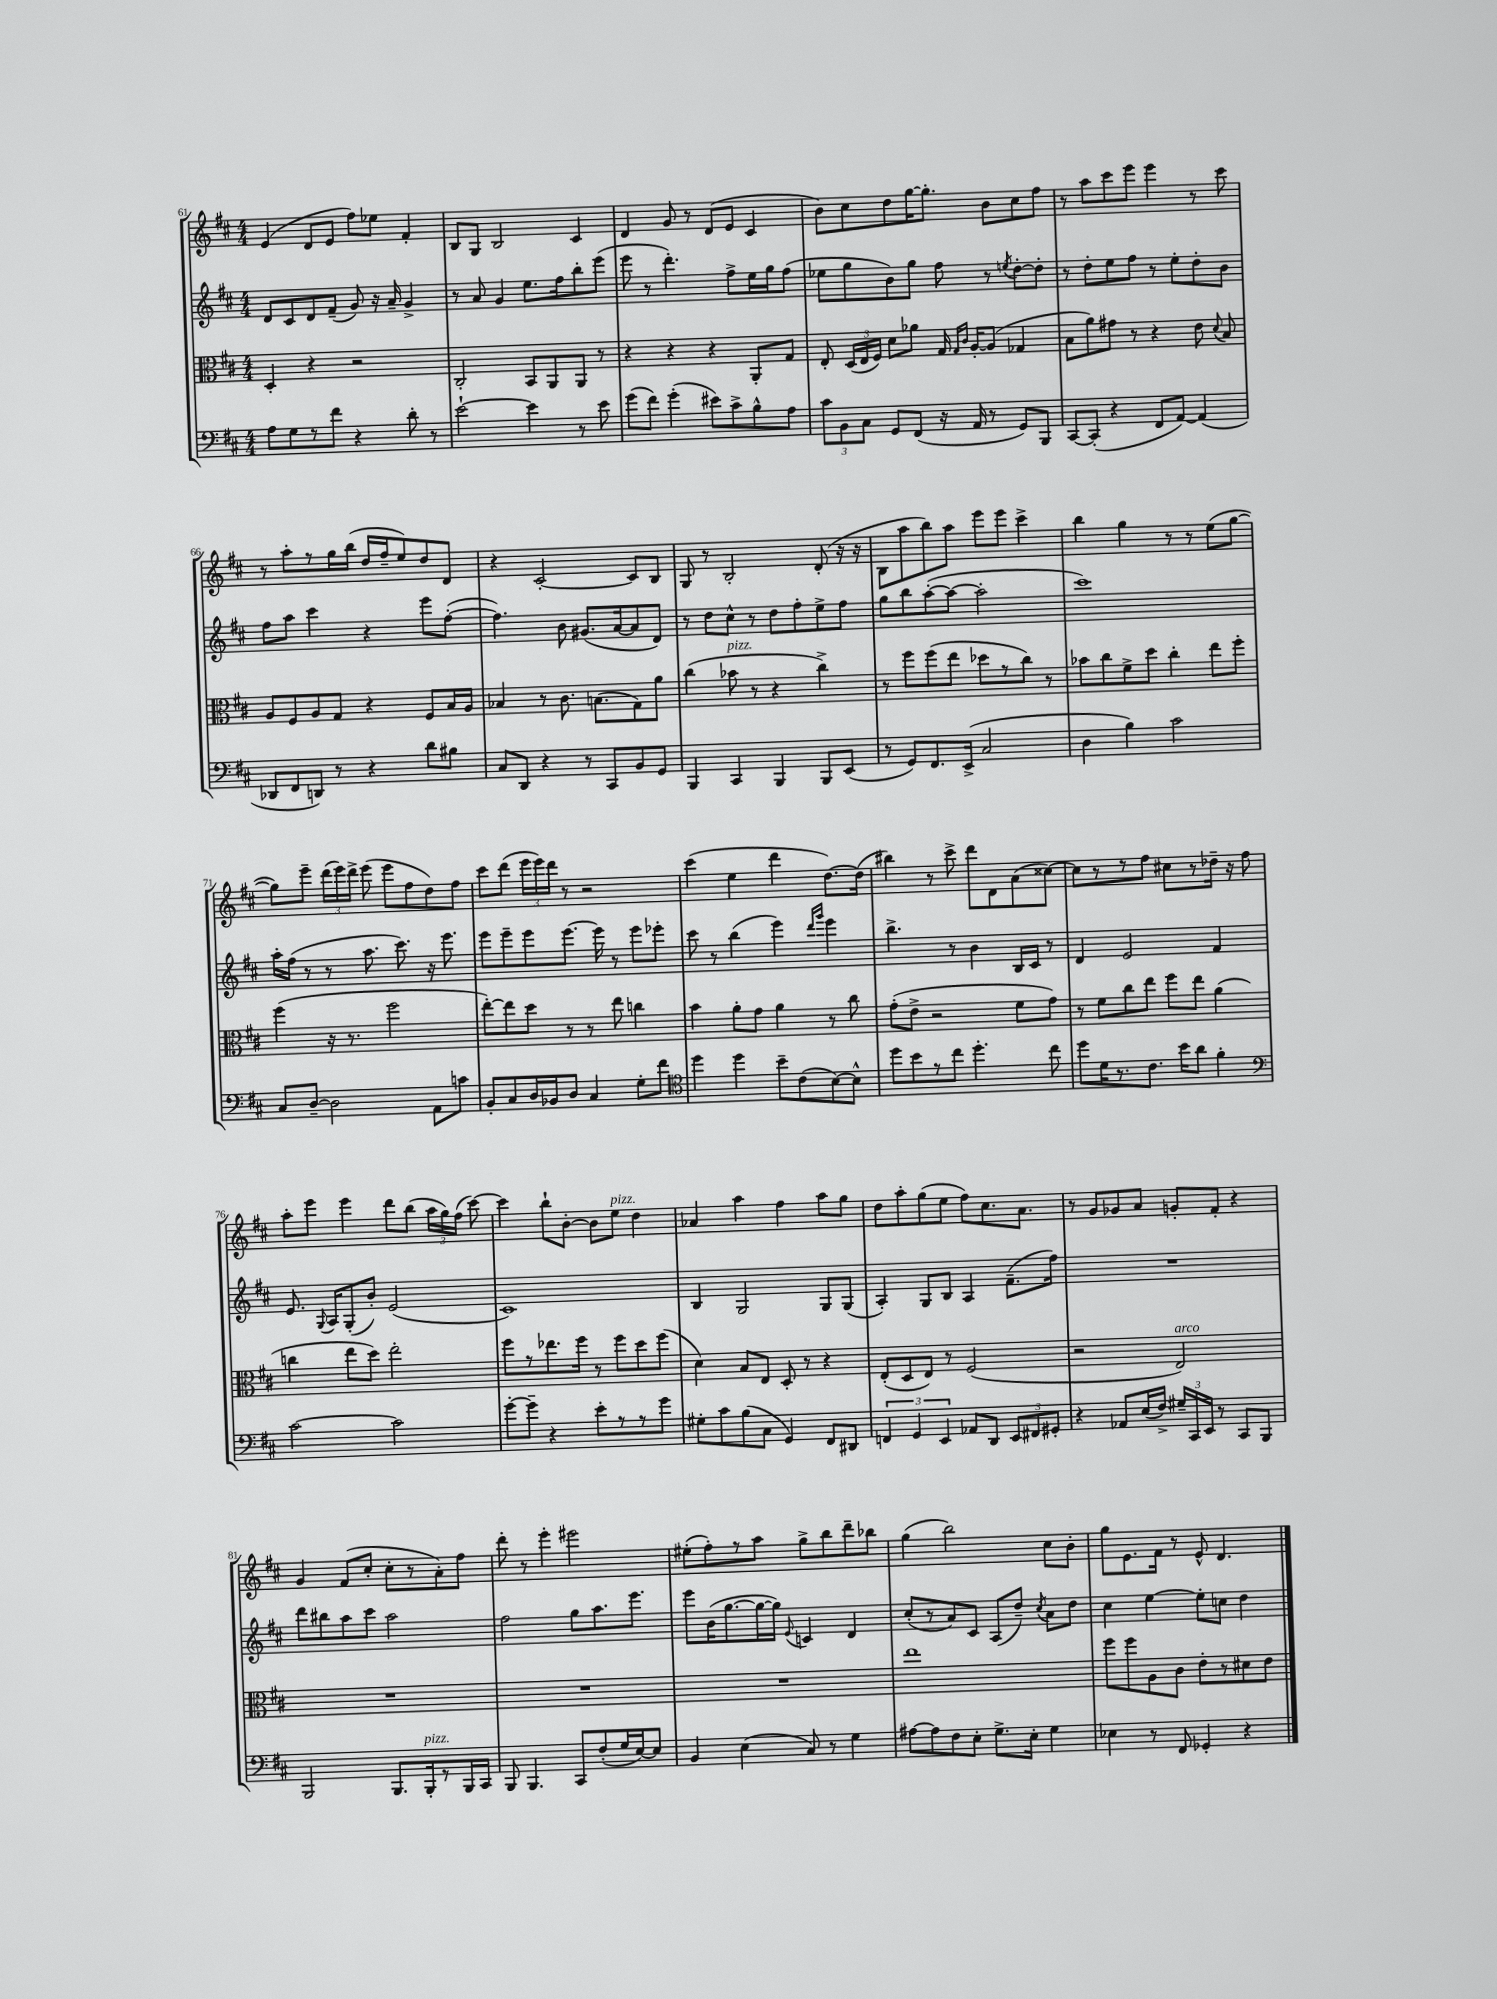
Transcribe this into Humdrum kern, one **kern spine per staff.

**kern	**kern	**kern	**kern
*staff4	*staff3	*staff2	*staff1
*clefF4	*clefC3	*clefG2	*clefG2
*k[f#c#]	*k[f#c#]	*k[f#c#]	*k[f#c#]
*M4/4	*M4/4	*M4/4	*M4/4
8A\L	4D'/	8d/L	(4e/
8G\	.	8c#/	.
8r	4r	8d/	8d/L
8f#\J	.	(8f#~/J	8e/J
4r	2r	8g/)	8ff#\L)
.	.	16r	8ee-\J
.	.	16a~/	.
8d'\	.	4g^/	4f#'/
8r	.	.	.
=	=	=	=
[2e`\	2C#'/	8r	8B/L
.	.	8a/	8G/J
.	.	4g/	2B/
4e\]	8BB/L	8.ee\L	.
.	8AA/	.	.
.	.	16ff#\k	.
8r	8AA/J	8bb'\	4c#/
8e\	8r	(8eee\J	.
=	=	=	=
(8g\L	4r	8eee\	4d/
8f#\J)	.	8r	.
(4g'\	4r	4.ddd'\)	8g/
.	.	.	8r
8e#\L)	4r	.	(8d/L
8c#^\	.	8ff#^\L	8e/J
8B^^\	8AA'/L	16ee\L	4c#/
.	.	16gg\J	.
8A\J	8G/J	(8ff#\J	.
=	=	=	=
12c#\L	8E'/	8ee-\L	8b\L)
12BB\	.	.	.
.	(24D/LL	8gg\	8cc#\
12C#\J	24E/	.	.
.	24F#/JJ)	.	.
8GG/L	8d\L	8b\)	8dd\
(8FF#/J	8a-\J	8gg\J	[16gg\K
.	.	.	8.gg'\]J
16r	16G/	8ff#\	.
.	16qqG/LL	.	.
.	16qqc#/JJ	.	.
16AA/	[16A'/LK	.	.
8r	(8A/]J	8r	8b\L
.	.	8qee/	.
8GG/L)	4G-/	[8dd'\L	8cc#\
8BBB/J	.	8dd'\]J	8ff#\J
=	=	=	=
[8CC#/L	8B\L	8r	8r
(8CC#'/]J	8a\)	8dd'\L	8aa\L
4r	8g#\J	8ee\	8ccc#\
.	8r	8ff#\J	8eee\J
8FF#/L	4r	8r	4eee\
[8AA/J)	.	8ee'\L	.
(4AA/]	8e\	8dd'\	8r
.	8qqd/	.	.
.	8B/	8b\J	8ccc#\
=	=	=	=
8DD-/L	8A/L	8ff#\L	8r
8FF#/	8F#/	8aa\J	8aa'\L
8DD/J)	8A/	4ccc#\	8r
8r	8G/J	.	16gg\L
.	.	.	(16bb\JJ
4r	4r	4r	16dd/LL
.	.	.	16ff#~/J
.	.	.	8ee/)
8d\L	8F#/L	8eee\L	8dd/
8B#\J	16B/L	([8ff#'\J	8d/J
.	16A/JJ	.	.
=	=	=	=
8C#/L	4B-/	4.ff#\])	4r
8DD/J	.	.	.
4r	8r	.	[2c#'/
.	8.c#\	8b\	.
8r	.	(8.g#/L	.
.	(8.B\L	.	.
8CC#/L	.	.	.
.	.	[16a/k	.
8BB/	8G\)	8a/]	8c#/]L
8GG/J	8a\J	8d/J)	8B/J
=	=	=	=
4BBB/	(4cc#\	8r	8G/
.	.	8dd\L	8r
4CC#/	8b-\	8cc#^^\J	2B'/
.	8r	8r	.
4BBB/	4r	8dd\L	.
.	.	8ff#'\	.
8BBB/L	4cc#^\)	8ee^\	(8d'/
(8EE/J	.	8ff#\J	16r
.	.	.	16r
=	=	=	=
8r	8r	8gg\L	8B\L
8GG/L)	8ff#\L	8bb\	8aa\
8.FF#/	(8ff#\	([8aa'\	8bb\)
.	8ee\J	8aa\_J	8aa\J
(16EE^/Jk	.	.	.
2C#/	8dd-\L	2aa'\]	8eee\L
.	8r	.	8eee\J
.	8cc#\J)	.	4ccc#^\
.	8r	.	.
=	=	=	=
4D\	8b-\L	1ccc#)	4bb\
.	8cc#\	.	.
4B\)	8f#^\	.	4gg\
.	8dd\J	.	.
2c#\	4cc#'\	.	8r
.	.	.	8r
.	8ee\L	.	(8ee\L
.	8ff#'\J	.	[8gg\J
=	=	=	=
8C#/L	(4ff#\	16aa'\LL	8gg\]L)
.	.	(16ff#\JJ	.
[8D~/J	.	8r	8eee~\J
2D\]	16r	8r	(24ddd\LL
.	.	.	24eee\)
.	8.r	.	.
.	.	.	24ddd^\JJ
.	.	8.aa\	(8eee\
.	2ff#\	.	8eee\L
.	.	8.ccc#\)	.
.	.	.	8ff#\
8AA\L	.	16r	8dd\)
.	.	8.eee\	.
8c\J	.	.	8ff#\J
=	=	=	=
8BB'/L	[8ee'\L)	8eee\L	8ccc#\L
8C#/	8ee\]	8eee~\	(8ddd\J
16D/L	8dd\J	8eee\	24eee\LL
.	.	.	24eee\)
16BB-/J	.	.	.
.	.	.	24ddd\JJ
8D/J	8r	[8.eee\J	8r
4C#/	8r	.	2r
.	.	16eee\]	.
.	8ee\	8r	.
8G'\L	4cc\	8eee\L	.
8f#\J	.	8eee-'\J	.
=	=	=	=
*clefC4	*	*	*
4dd\	4b\	8ccc#\	(4ccc#\
.	.	8r	.
4dd\	8a'\L	(4bb\	4ee\
.	8g\J	.	.
8b~\L	4a\	4eee\)	4ddd\
(8c#\	.	.	.
.	.	16qqddd/LL	.
.	.	16qqggg/JJ	.
[8B\)	8r	4eee\	[8.dd\L)
8B^^\]J	8cc#\	.	.
.	.	.	(16dd\]Jk
=	=	=	=
8dd\L	(8g'\L	4.bb^\	4bb#\)
8b\	8e^\J	.	.
8r	2r	.	8r
8cc#\J	.	8r	8ccc#^\
4.dd'\	.	4b\	8ddd\L
.	.	.	8d\
.	8f#\L	16B/LL	(8a\
.	.	16c#/JJ	.
8cc#\	8g\J)	8r	[8cc##\J)
=	=	=	=
8dd\L	8r	4d/	8cc##\]L
16d\K	8f#\L	.	8r
8.r	.	.	.
.	8cc#\	2e/	8r
8.c#\J	8ee\J	.	8ff#\J
.	8ff#\L	.	8cc#\L
16b\LK	.	.	.
8a\J	8ee\J	.	8r
4f#'\	(4a\	4f#/	16dd-~\Jk
.	.	.	16r
.	.	.	8ff#\
=	=	=	=
*clefF4	*	*	*
[2c#\	4cc\	8.e/	8aa'\L
.	.	.	8eee\J
.	.	8qqG/	.
.	.	16A/LK	.
.	8ee\L	(8G'/	4eee\
.	8dd\J)	8b'/J)	.
2c#\]	2ee'\	(2e/	8ddd\L
.	.	.	(8bb\J
.	.	.	24aa\LL
.	.	.	24gg\)
.	.	.	(24ff#\JJ
.	.	.	[8ccc#\)
=	=	=	=
[8g'\L	8ff#\L	1c#)	4ccc#\]
8g~\]J	8r	.	.
4r	8.ee-\	.	8bb`\L
.	.	.	[8b'\J
.	16ff#\Jk	.	.
8e'\L	8r	.	8b\]L
8r	8ff#\L	.	8ee\J
8r	8dd\	.	4dd\
8g\J	(8ff#\J	.	.
=	=	=	=
8G#'\L	4d\)	4B/	4a-/
8c#\	.	.	.
(8B\	8B/L	2G/	4aa\
8C#\J	8E/J	.	.
4GG/)	8D'/	.	4ff#\
.	8r	.	.
8FF#/L	4r	8G/L	8aa\L
8DD#/J	.	(8G/J	8gg\J
=	=	=	=
6FF/	(8E'/L	4A'/)	8dd\L
.	8D/	.	8aa'\
6GG/	.	.	.
.	8E/J)	8G/L	(8gg\
6EE/	.	.	.
.	8r	8B/J	8ee\J
8AA-/L	(2F#/	4A/	8ff#\L)
8DD/J	.	.	8.cc#\
12EE/L	.	(8.f#~\L	.
.	.	.	8.a\J
12FF#/	.	.	.
12GG#'/J	.	.	.
.	.	16ff#\Jk)	.
=	=	=	=
4r	2r	1r	8r
.	.	.	8g/L
8AA-/L	.	.	8g-/
(16E/L	.	.	8a/J
16F#^/JJ)	.	.	.
24G#~/LL	2E/)	.	8g'/L
24CC#/	.	.	.
24EE/JJ	.	.	.
8r	.	.	8f#'/J
8CC#/L	.	.	4r
8BBB/J	.	.	.
=	=	=	=
2BBB/	1r	8ddd\L	4g/
.	.	8bb#\	.
.	.	8aa\	(8f#/L
.	.	8ccc#\J	8cc#'/J
8.BBB/L	.	2aa\	8cc#'\L
.	.	.	8r
16BBB'/k	.	.	.
8r	.	.	8a'\)
16BBB/L	.	.	8ff#\J
16CC#/JJ	.	.	.
=	=	=	=
8BBB/	1r	2ff#\	8ddd'\
4.BBB/	.	.	8r
.	.	.	4eee'\
8CC#/L	.	8gg\L	2eee#\
(8F#'/	.	8.aa\	.
16G/L	.	.	.
[16E/J)	.	8.eee\J	.
8E/]J	.	.	.
=	=	=	=
4BB/	1r	8eee\L	(8ee#'\L
.	.	(16b\K	8ff#'\)
.	.	[8.gg\	.
(4E\	.	.	8r
.	.	16gg\_L	8aa\J
.	.	16gg\]JJ)	.
.	.	8qqe/	.
8C#/)	.	4c/	8gg^\L
8r	.	.	8bb\
4G\	.	4d/	8ddd~\
.	.	.	8bb-\J
=	=	=	=
[8A#\L	1ee	(8cc#'/L	(4gg\
8A#\]	.	8r	.
8F#\	.	8a/)	2bb\)
8E'\J	.	8c#/J	.
8.G^\L	.	(8A/L	.
.	.	8dd~/J)	.
16E'\Jk	.	.	.
.	.	8qcc#/	.
4G\	.	8a\L	8cc#\L
.	.	8dd\J	8b'\J
=	=	=	=
4E-\	8ff#\L	4cc#\	8gg\L
.	8ff#\	.	8.e\
8r	8A\	[4ee\	.
.	.	.	16f#\Jk
8FF#/	8c#\J	.	8r
4GG-'/	8e'\L	8ee'\]L	8e^^/
.	8r	8cc\J	4.d/
4r	8d#\	4dd\	.
.	8e\J	.	.
==	==	==	==
*-	*-	*-	*-
